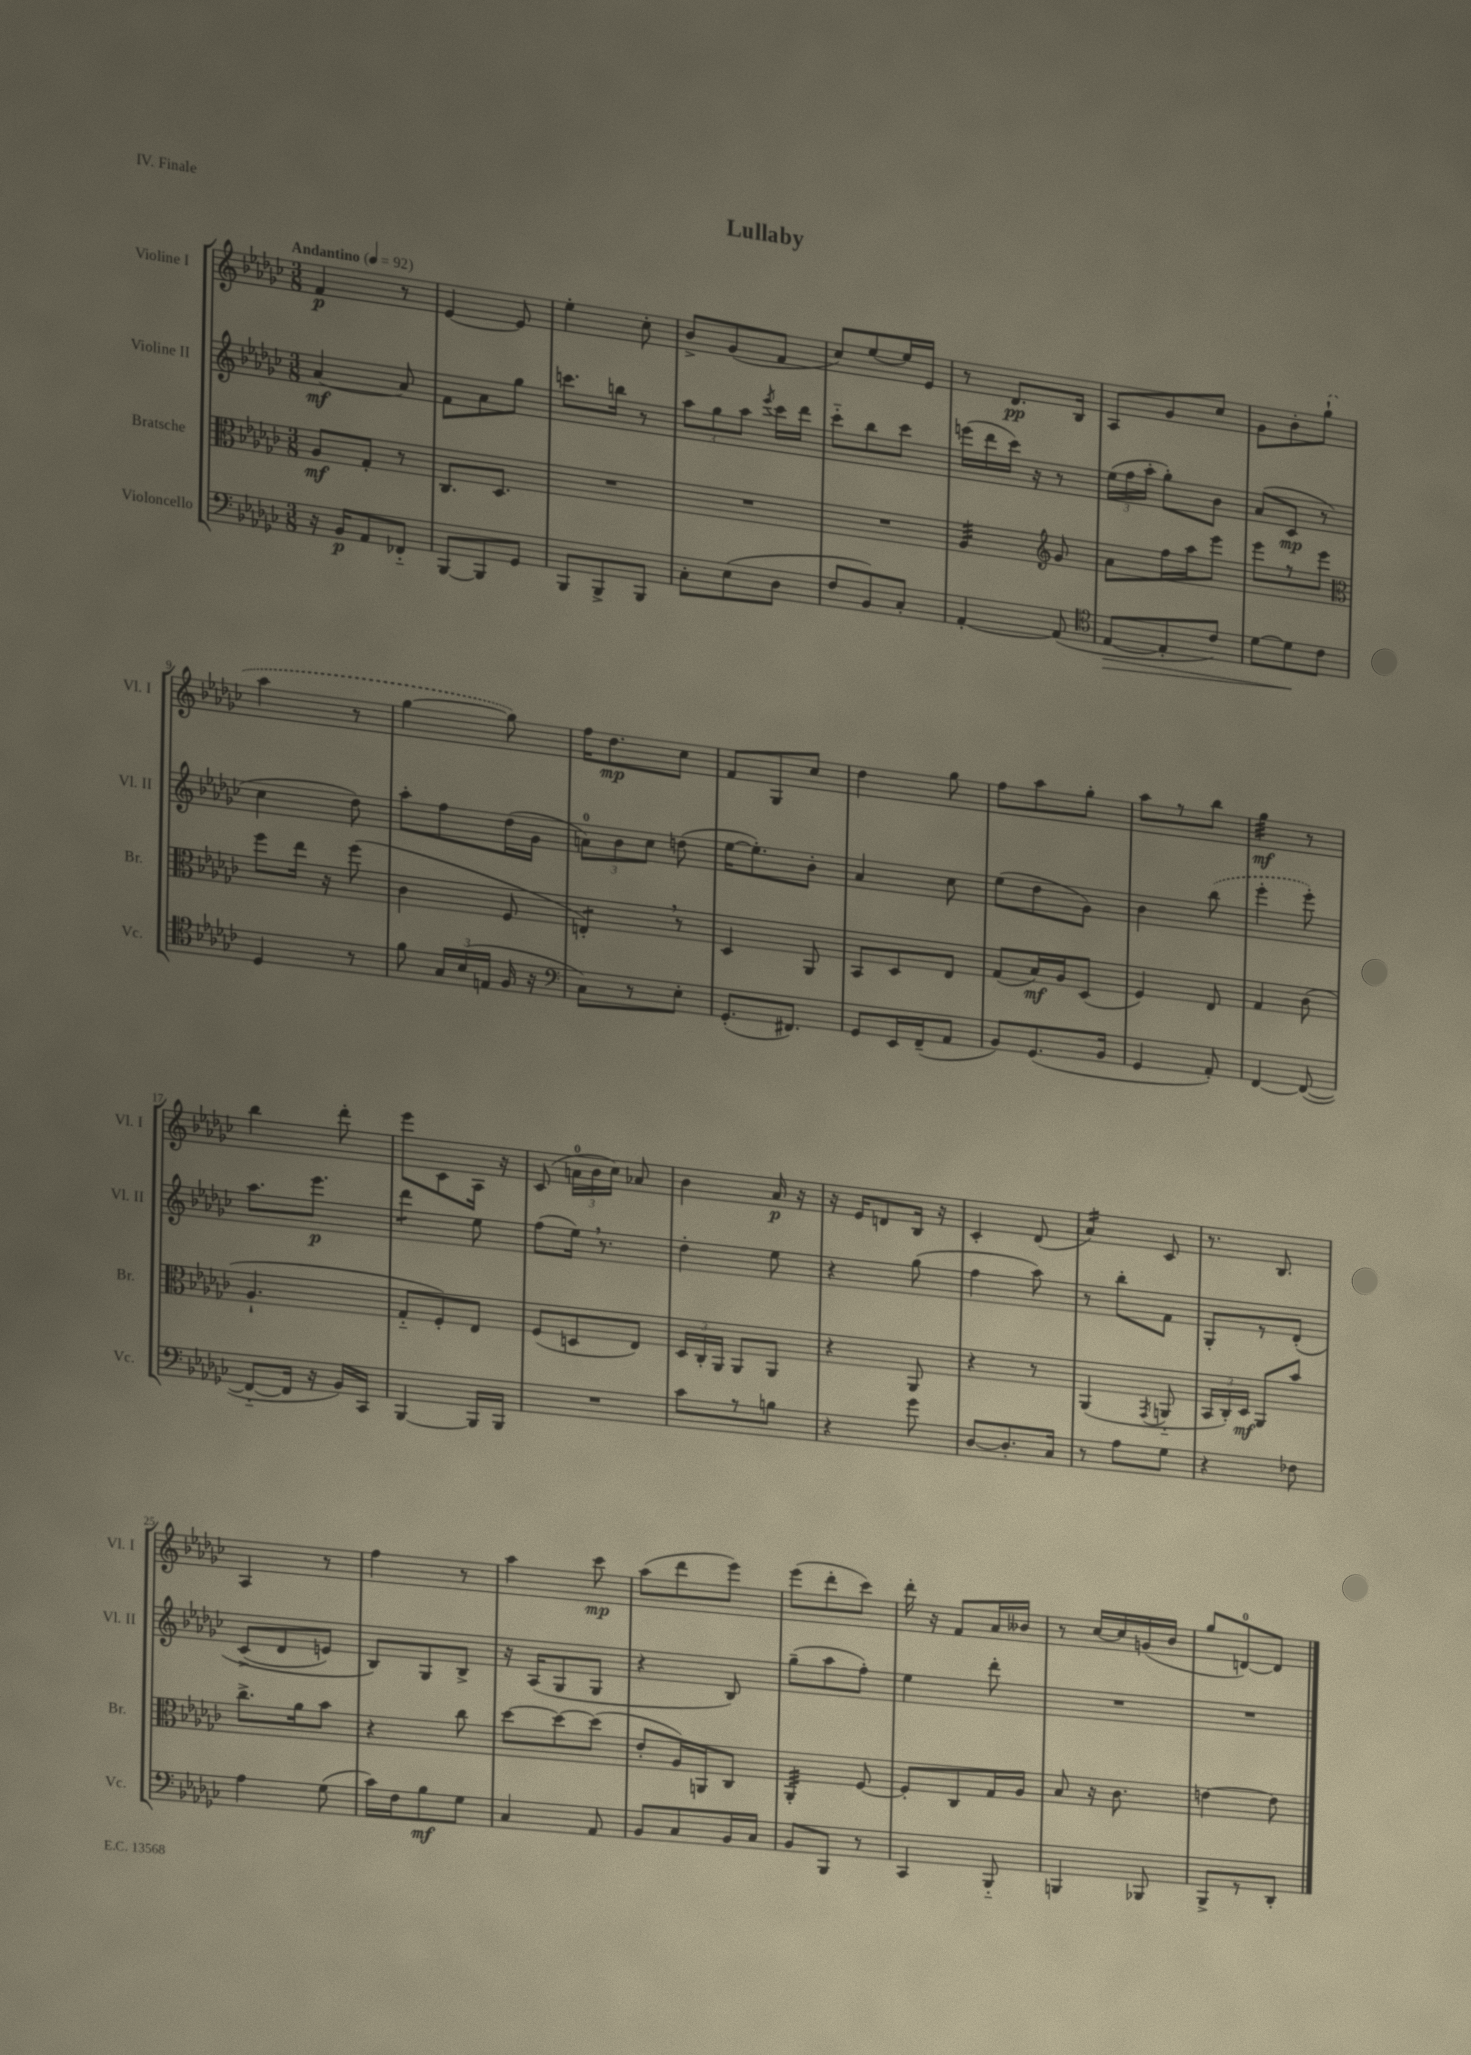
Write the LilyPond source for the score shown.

\header { title = "Lullaby" piece = "IV. Finale" }
<<
\new StaffGroup <<
\new Staff = "s0" \with { instrumentName = "Violine I" shortInstrumentName = "Vl. I" } {
    \clef treble \key ges \major \numericTimeSignature \time 3/8 \tempo "Andantino" 4 = 92
    \autoBeamOff f'4\p r8 |
    ees'4~ ees'8 |
    ees''4-. ces''8-. |
    bes'8[-> ges'8( f'8] |
    ces''8[) ees''8~ ees''16 ees'16] |
    r8 des'8.[\pp bes16] |
    aes8[ ges'8 ces''8] |
    ges'8[ bes'8-. \once \slurDashed ges''8]-!( |
    aes''4 r8 |
    ges''4~ ges''8) |
    f''16[ des''8.\mp ces''8] |
    f'8[ ges8 ces''8] |
    des''4 ges''8 |
    f''8[ aes''8 ges''8]-. |
    aes''8[ r8 bes''8] |
    ges''4:32\mf r8 |
    bes''4 des'''8-. |
    ees'''8[ ces'8 aes16] r16 |
    ces'8( \tuplet 3/2 { a'16[-0 bes'16 ces''16]) } aes'8 |
    bes'4 aes'16\p r16 |
    r16 ees'16[ d'8 bes16] r16 |
    ces'4-. des'8( |
    aes'4:16) ces'8 |
    r8. bes8. |
    aes4 r8 |
    f''4 r8 |
    aes''4 ces'''8\mp |
    aes''8[( des'''8 ees'''8]) |
    ees'''8[( des'''8-. ces'''8]) |
    des'''16-. r16 f'8[ aes'16 beses'16] |
    r8 ces''16[~ ces''16 g'16( bes'16] |
    ges''8[ d'8-0~) d'8] \bar "|." |
}
\new Staff = "s1" \with { instrumentName = "Violine II" shortInstrumentName = "Vl. II" } {
    \clef treble \key ges \major \numericTimeSignature \time 3/8
    \autoBeamOff aes'4~\mf aes'8 |
    f'8[ aes'8 ges''8] |
    c'''8.[ b''16] r8 |
    \tuplet 3/2 { aes''8[ ges''8 aes''8] } \acciaccatura { ees'''8 } ces'''16[ des'''16] |
    ces'''8[-_ bes''8 ces'''8] |
    e'''16[( des'''16 ces'''16]) r16 r8 |
    \tuplet 3/2 { ees''16[( f''16 aes''16]-. } ges''8[-.) bes'8] |
    aes'8[( ces'8]\mp r8 |
    ces''4 des''8) |
    aes''8[-. f''8 des''16( ges'16] |
    \tuplet 3/2 { a'8[-0) bes'8 ces''8] } d''8( |
    ees''16[~ ees''8.-.) bes'8]-. |
    aes'4 ces''8 |
    ees''8[( des''8 ges'8]) |
    bes'4 \once \slurDashed bes''8( |
    ees'''4-. ees'''8-.) |
    aes''8.[ ees'''8.]\p |
    des'''4:8 ees''8 |
    f''8[( ees''16]) \breathe r8. |
    des''4-. ees''8 |
    r4 ges''8( |
    f''4 aes''8) |
    r8 bes''8[-. f'8] |
    ges8[-. r8 des'8]-.\( |
    ces'8[->( des'8 e'8]) |
    bes8[\) ges8 bes8]-> |
    r16 aes16[( ges8 ges8] |
    r4 bes8) |
    ges''8[--( aes''8 f''8]-.) |
    ees''4 des'''8-. |
    R4. |
    R4. \bar "|." |
}
\new Staff = "s2" \with { instrumentName = "Bratsche" shortInstrumentName = "Br." } {
    \clef alto \key ges \major \numericTimeSignature \time 3/8
    \autoBeamOff aes8[\mf ges8]-. r8 |
    ces8.[ des8.] |
    R4. |
    R4. |
    R4. |
    aes4:32 \clef treble ges'8 |
    aes'8[ f''16 aes''16 ees'''8] |
    ees'''8[ r8 ees'''8] |
    \clef alto f''8[ ees''16] r16 f''8( |
    ces'4 f8 |
    e4:8-.) \breathe r8 |
    des4 aes,8 |
    bes,8[ des8 ees8] |
    ges8[( bes16\mf) aes16 des8]( |
    f4) ees8 |
    ges4 ces'8( |
    aes4.-! |
    ges8[-_ f8-.) ees8] |
    f8[( d8 ees8]) |
    \tuplet 3/2 { des16[ ces16-. aes,16] } aes,8[ aes,8] |
    r4 aes,8 |
    r4 r8 |
    aes,4( \acciaccatura { ges,8 } a,8-_ |
    \tuplet 3/2 { bes,16[ ces16-.) des16]\mf } aes,8[ bes'8] |
    ces''8.[-> aes'16 bes'8] |
    r4 ces''8 |
    des''8[~ des''8~ des''8]( |
    ees'8[-. aes16) a,16 ces8] |
    aes,4:32-. f8~ |
    f8[-. ces8 ges16 aes16] |
    bes8 r16 ces'8. |
    e'4~ e'8 \bar "|." |
}
\new Staff = "s3" \with { instrumentName = "Violoncello" shortInstrumentName = "Vc." } {
    \clef bass \key ges \major \numericTimeSignature \time 3/8
    \autoBeamOff r16 bes,16[\p aes,8 fes,8]-_ |
    bes,,8[~ bes,,8 ges,8] |
    bes,,8[ bes,,8-> bes,,8] |
    ces8[-. ees8( des8] |
    f8[ bes,8) ces8]-. |
    aes,4~-. aes,8( |
    \clef tenor ees8[~\> ees8-. ces'8]) |
    des'8[~ des'8\! ces'8] |
    des4 r8 |
    f'8 \tuplet 3/2 { ges16[ bes16( e16] } f16 r16 |
    \clef bass ces8[) r8 ees8]-. |
    ges,8.[-.( fis,8.]) |
    ges,8[ ees,16 f,16--( aes,8] |
    bes,8[) ges,8.( bes,16] |
    ges,4 aes,8-.) |
    f,4~ f,8~( |
    f,8[~-_ f,16] r16 bes,16[) ces,16] |
    bes,,4~ bes,,16[ bes,,16] |
    R4. |
    ces'8[ r8 b8] |
    r4 ges'8 |
    des8[~ des8.-. ces16] |
    r8 aes8[ ges8] |
    r4 fes8 |
    aes4 ges8( |
    ces'16[) f16 bes8\mf ges8] |
    ces4 aes,8 |
    bes,8[ ces8 bes,16 ces16] |
    bes,8[ bes,,8] r8 |
    ces,4 bes,,8-_ |
    b,,4 bes,,8 |
    bes,,8[-> r8 des,8]-. \bar "|." |
}
>>
>>
